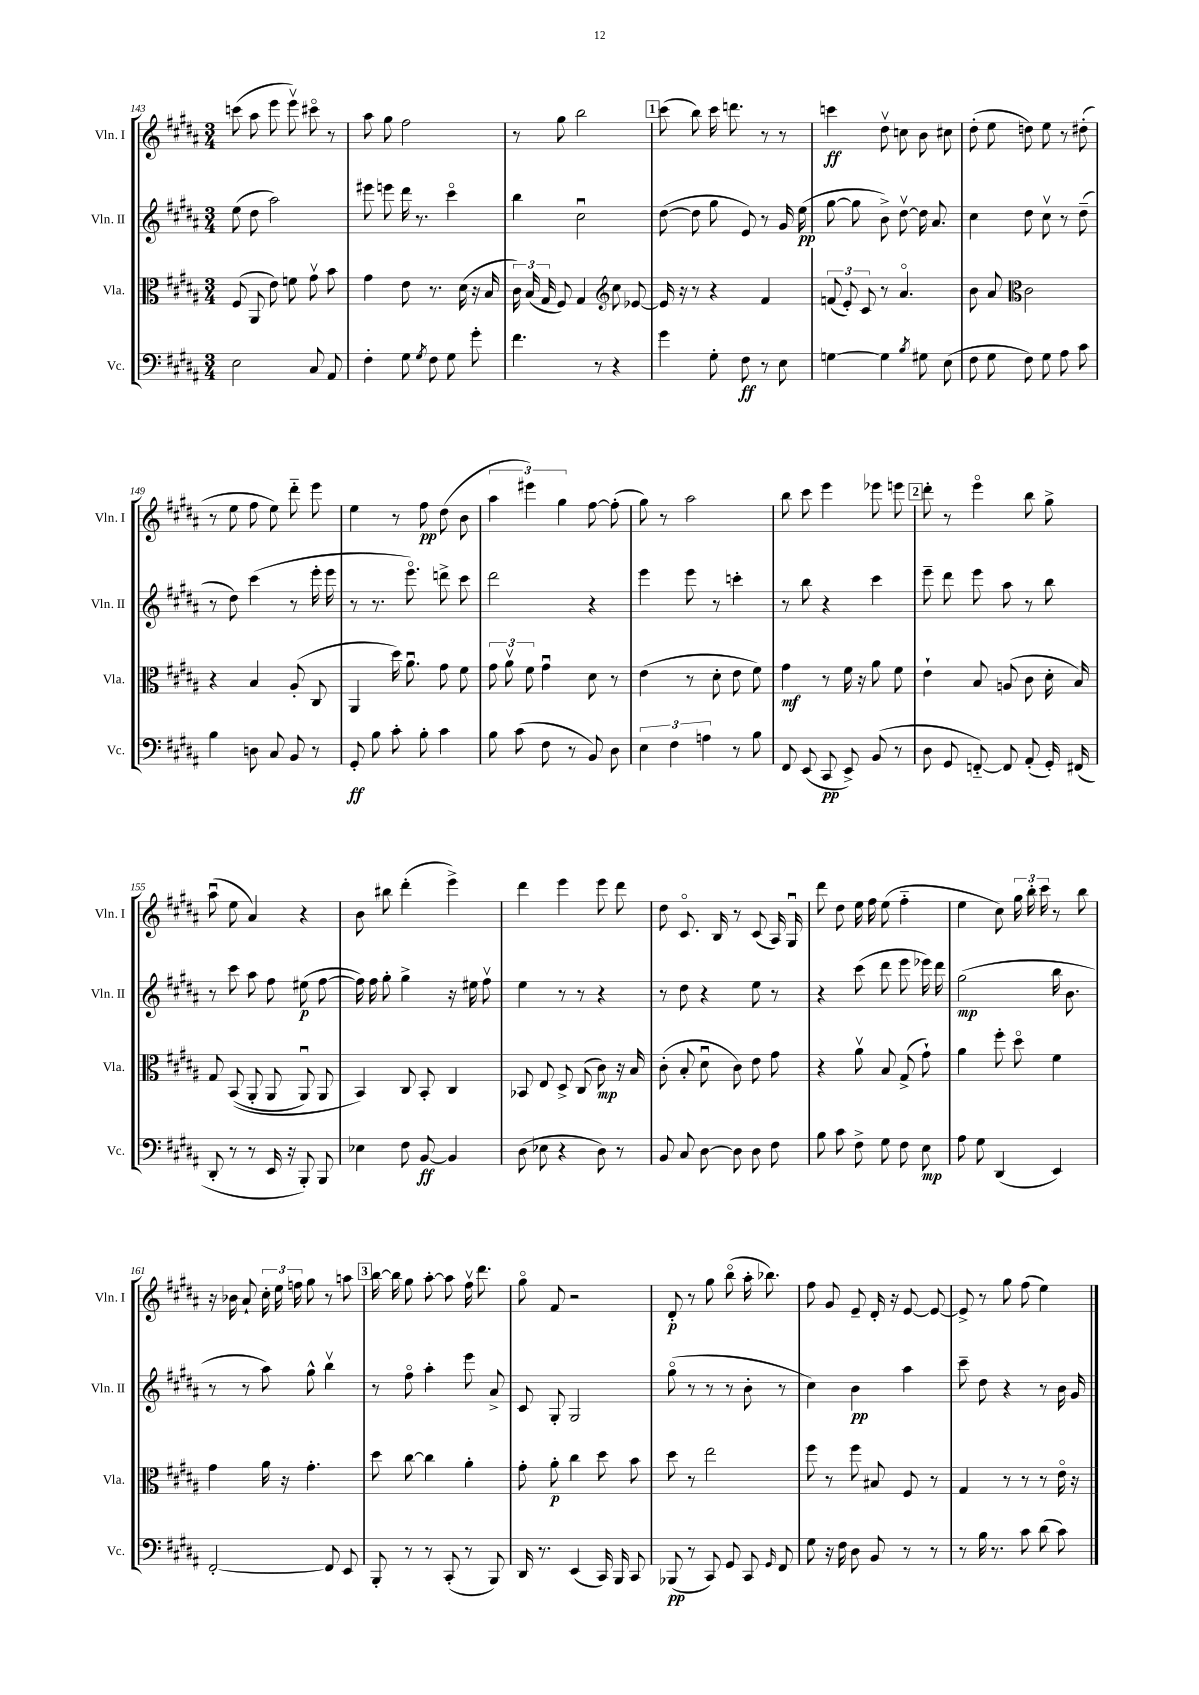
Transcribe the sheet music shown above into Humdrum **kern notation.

**kern	**kern	**kern	**kern
*staff4	*staff3	*staff2	*staff1
*clefF4	*clefC3	*clefG2	*clefG2
*k[f#c#g#d#a#]	*k[f#c#g#d#a#]	*k[f#c#g#d#a#]	*k[f#c#g#d#a#]
*M3/4	*M3/4	*M3/4	*M3/4
2E	(8F#	(8ee	(8ccc
.	8AA#	8dd#	8aa#
.	8e)	2aa#)	8eee
.	8f	.	8eeev)
8C#	8g#v	.	8ccc#o
8AA#	8b	.	8r
=	=	=	=
4F#'	4g#	8eee#	8aa#
.	.	8eee	8gg#
8G#	8e	16ddd#	2ff#
.	.	8.r	.
8qG#	.	.	.
8F#	8.r	.	.
8G#	.	4ccc#o	.
.	(16d#	.	.
8g#'	16r	.	.
.	16B	.	.
=	=	=	=
4.f#	24c#)	4bb	8r
.	(24B	.	.
.	24G#	.	.
.	8F#)	.	8gg#
.	4G#	2cc#u	2bb
8r	.	.	.
*	*clefG2	*	*
4r	8cc#	.	.
.	[8e-	.	.
=	=	=	=
4g#	16e-]	([8dd#	(8ccc#
.	16r	.	.
.	8r	8dd#]	8bb)
8G#'	4r	8gg#	16ccc#
.	.	.	8.ddd
8F#	.	8e)	.
8r	4f#	8r	8r
8E	.	16g#	8r
.	.	(16ee	.
=	=	=	=
[4G	(12f	[8gg#	4ccc
.	12e')	.	.
.	.	8gg#]	.
.	12c#	.	.
4G]	8r	8b^)	8dd#v
.	4.a#o	[8dd#v	8cc
8qB	.	.	.
8G#	.	16dd#]	8b
.	.	8.a#	.
(8E	.	.	8cc#
=	=	=	=
8F#	8b	4cc#	(8dd#'
8G#	8a#	.	8ee
*	*clefC3	*	*
8F#)	2c#	8dd#	8dd)
8G#	.	8cc#v	8ee
8A#	.	8r	8r
8c#	.	(8dd#~	(8dd#'
=	=	=	=
4B	4r	8r	8r
.	.	8dd#)	8ee
8D	4B	(4ccc#	8ff#
8C#	.	.	8ee)
8BB	(8A#'	8r	8ddd#'~
8r	8C#	16eee'	8eee
.	.	16eee	.
=	=	=	=
8GG#'	4AA#	8r	4ee
8B	.	8.r	.
8c#'	16dd#)	.	8r
.	8.a#u	8.eeeo)	.
8B'	.	.	8ff#
4c#	8g#	8ddd^	(8dd#
.	8f#	8ccc#	8b
=	=	=	=
8B	12g#	2ddd#	6aa#
.	12a#v	.	.
(8c#	.	.	.
.	12f#	.	6eee#)
8F#	4g#u	.	.
.	.	.	6gg#
8r	.	.	.
8BB)	8d#	4r	[8ff#
8D#	8r	.	(8ff#']
=	=	=	=
6E	(4e	4eee	8gg#)
.	.	.	8r
6F#	.	.	.
.	8r	8eee	2aa#
6A	.	.	.
.	8d#'	8r	.
8r	8e	4ccc'	.
8B	8f#)	.	.
=	=	=	=
8FF#	4g#	8r	8bb
(8EE	.	8bb	8ccc#
8CC#	8r	4r	4eee
8EE^)	16f#	.	.
.	16r	.	.
(8BB	8a#	4ccc#	8eee-
8r	8f#	.	8eee
=	=	=	=
8D#	4e`	8eee~	8ddd#'
8GG#	.	8ddd#	8r
[8FF'~)	8B	8eee	4eeeo
8FF]	(8A	8aa#	.
(8AA#'	8c#	8r	8bb
16GG#')	16d#'	8bb	8gg#^
(16FF#	16B)	.	.
=	=	=	=
8DD#'	8G#	8r	(8aa#u
8r	&((8BB	8ccc#	8ee
8r	8AA#'	8aa#	4a#)
16EE	8AA#	8ff#	.
16r	.	.	.
8BBB')	8AA#u)	(8ee#	4r
8BBB	8AA#	[8ff#	.
=	=	=	=
4E-	4BB&)	16ff#])	8b
.	.	16ff#	.
.	.	8gg#'	8bb#
8F#	8C#	4gg#^	(4ddd#'
[8BB	8BB'	.	.
4BB]	4C#	16r	4eee^)
.	.	16ee#	.
.	.	8ff#v	.
=	=	=	=
(8D#	8BB-	4ee	4ddd#
8E-	8E	.	.
4r	8D#^	8r	4eee
.	(8C#	8r	.
8D#)	8c#)	4r	8eee
8r	16r	.	8ddd#
.	16B	.	.
=	=	=	=
8BB	(8c#'	8r	8dd#
8C#	8B'	8dd#	8.c#o
[8D#	8d#u	4r	.
.	.	.	16B
8D#]	8c#)	.	8r
8D#	8e	8ee	(8c#
8F#	8g#	8r	16A#)
.	.	.	16G#u
=	=	=	=
8B	4r	4r	8ddd#
8c#	.	.	8dd#
8F#^	8a#v	(8ccc#	16ee
.	.	.	16ff#
8G#	8B	8ddd#	(8ee
8F#	(8G#^	8eee	4ff#'~
8E	8g#`)	16eee-)	.
.	.	16ddd#	.
=	=	=	=
8A#	4a#	(2gg#	4ee
8G#	.	.	.
(4DD#	8ff#'	.	8cc#)
.	8dd#o	.	24gg#
.	.	.	24bb'
.	.	.	24ccc#
4EE)	4f#	16bb	8r
.	.	8.b	.
.	.	.	8bb
=	=	=	=
[2FF#'	4g#	8r	16r
.	.	.	16b-
.	.	8r	8a#`
.	16a#	8aa#)	24cc#'
.	.	.	24ee
.	16r	.	.
.	.	.	24ff
.	4.g#'	8gg#^^	8gg#
8FF#]	.	4bbv	8r
8EE	.	.	8aa
=	=	=	=
8BBB'	8dd#	8r	[16bb
.	.	.	16bb]
8r	[8cc#	8ff#o	8gg#
8r	4cc#]	4aa#'	[8aa#'
(8CC#'	.	.	8aa#]
8r	4a#'	8eee	16ff#v
.	.	.	8.ddd#
8BBB)	.	8a#^	.
=	=	=	=
16DD#	8g#'	8c#	8gg#o
8.r	.	.	.
.	8a#'	8G#'	8f#
(4EE	4cc#	2G#	2r
16CC#)	8dd#	.	.
16BBB	.	.	.
8CC#	8b	.	.
=	=	=	=
(8BBB-	8dd#	(8gg#o	8d#'
8r	8r	8r	8r
8CC#)	2ee	8r	8gg#
8GG#	.	8r	(8bbo
8CC#	.	8b'	16aa#'
.	.	.	8.bb-)
16qqGG#	.	.	.
8FF#	.	8r	.
=	=	=	=
8G#	8ff#	4cc#)	8ff#
16r	8r	.	8g#
16F#	.	.	.
8D#	8ff#	4b	8e~
8BB	8B#	.	16d#'
.	.	.	16r
8r	8F#	4aa#	[8e
8r	8r	.	8e_
=	=	=	=
8r	4G#	8ccc#~	8e^]
16B	.	8dd#	8r
8.r	.	.	.
.	8r	4r	8gg#
8c#	8r	.	(8ff#
(8d#	8r	8r	4ee)
8c#)	16eo	16b	.
.	16r	16g#	.
==	==	==	==
*-	*-	*-	*-
